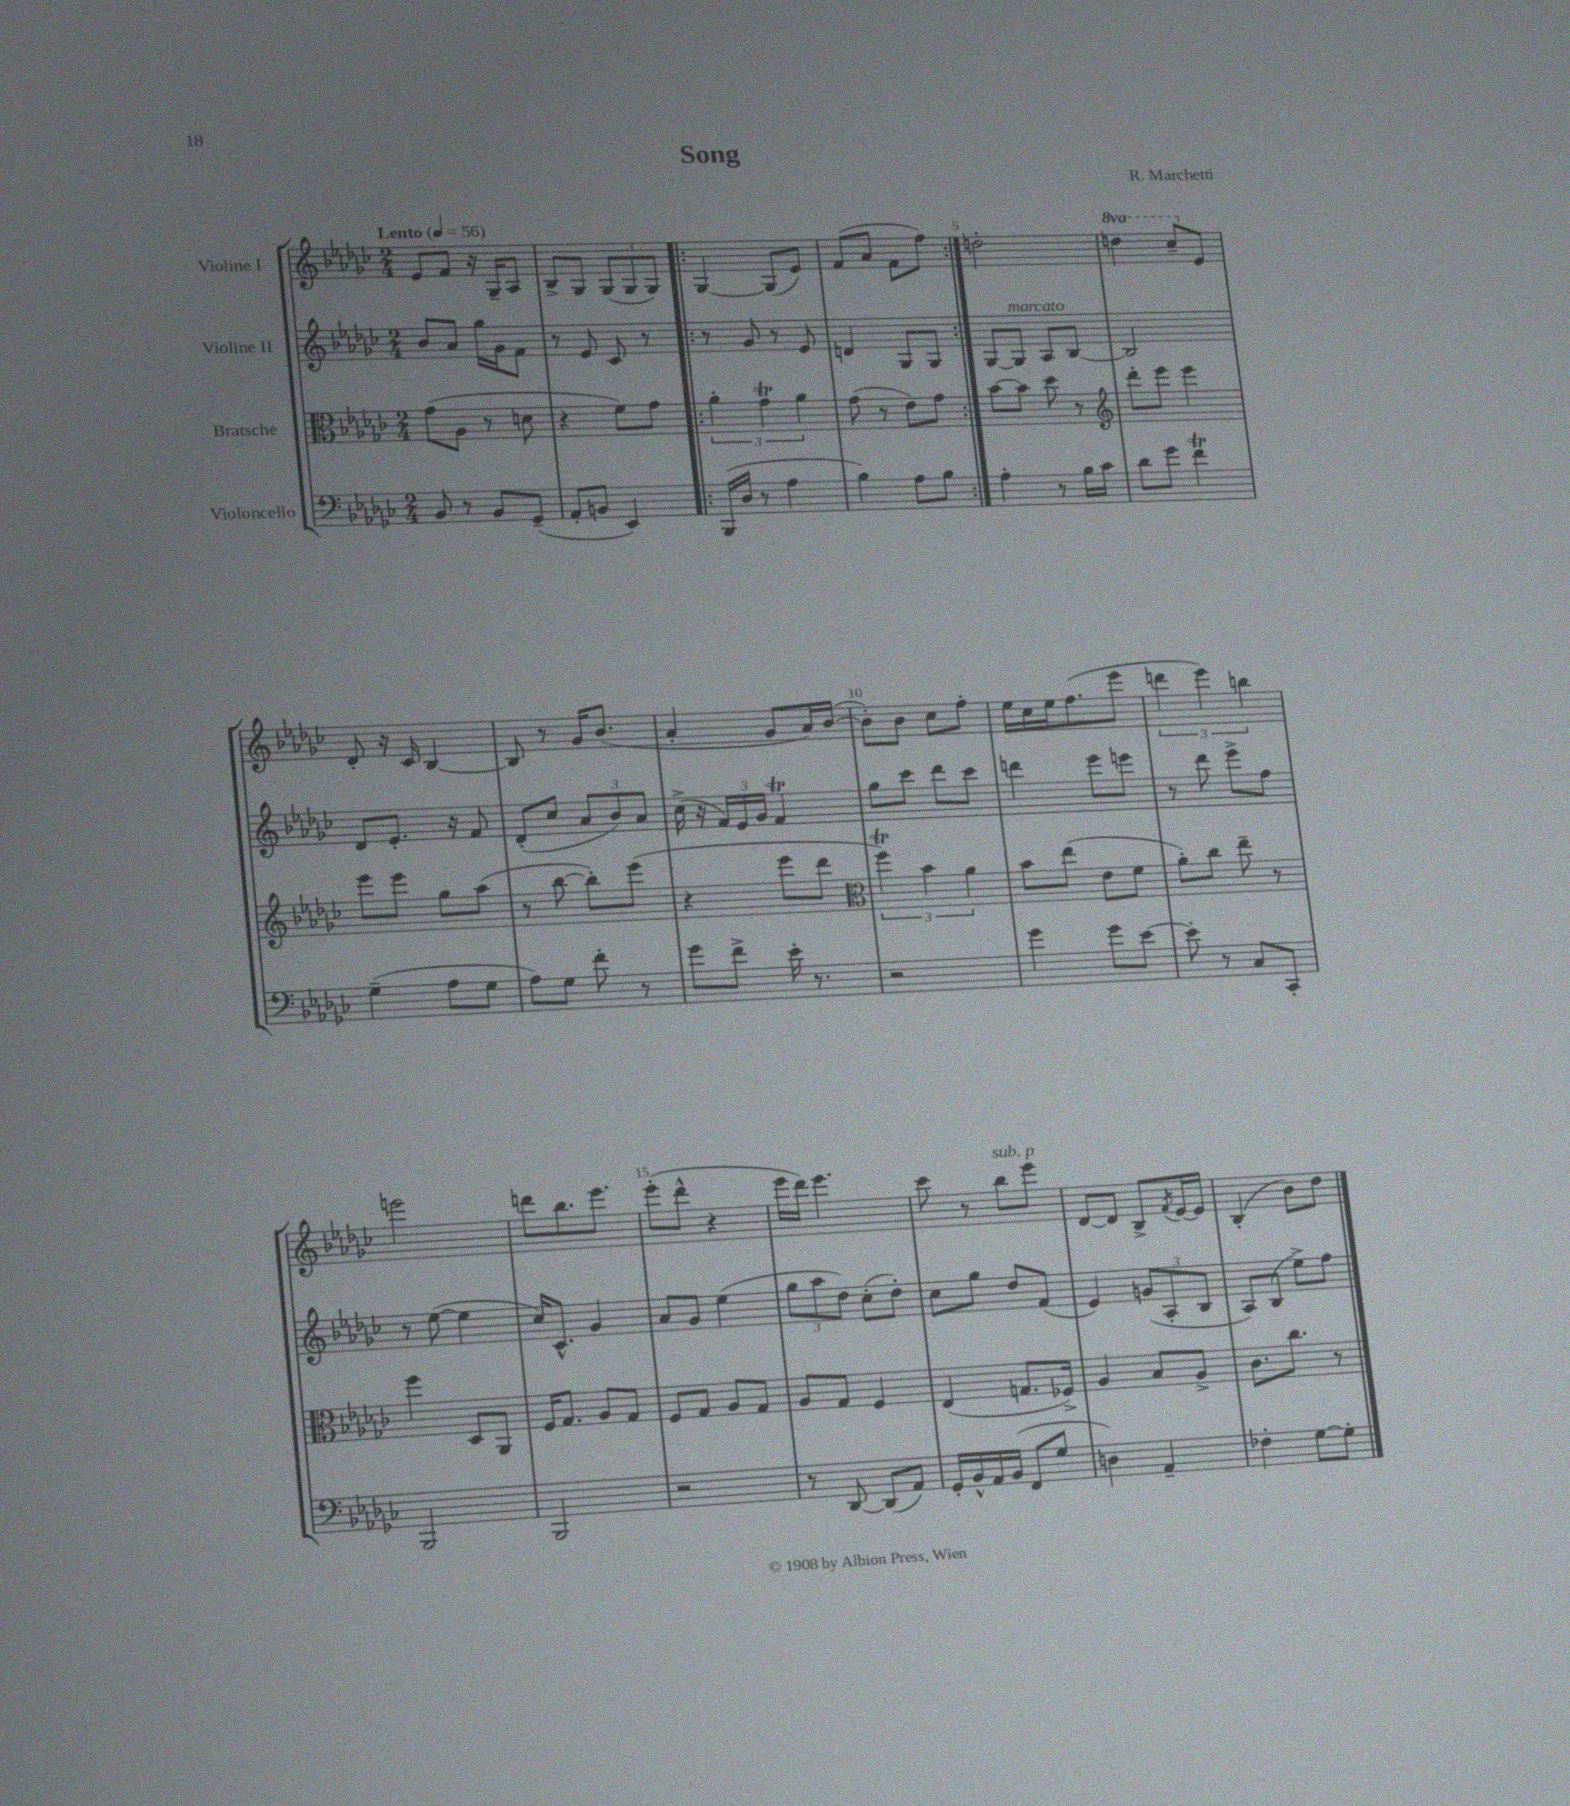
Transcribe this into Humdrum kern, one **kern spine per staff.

**kern	**kern	**kern	**kern
*staff4	*staff3	*staff2	*staff1
*clefF4	*clefC3	*clefG2	*clefG2
*k[b-e-a-d-g-c-]	*k[b-e-a-d-g-c-]	*k[b-e-a-d-g-c-]	*k[b-e-a-d-g-c-]
*M2/4	*M2/4	*M2/4	*M2/4
*MM56	*MM56	*MM56	*MM56
8BB-	(8g-	8b-	8e-
8r	8A-	8a-	8f
8BB-	8r	16gg-	16r
.	.	16g-	16G-~
(8GG-~	8d	8f	8A-
=	=	=	=
8AA-'	4r	8r	8B-^
8BB	.	8e-	8G-
4EE-)	8f)	8c-	(12G-
.	.	.	12G-
.	8g-	8r	.
.	.	.	12G-)
=!|:	=!|:	=!|:	=!|:
(16BBB-	6a-'	8r	[4G-
16D-	.	.	.
8r	.	8g-	.
.	6g-	.	.
4A-	.	8r	(8G-]
.	6a-	.	.
.	.	8e-	8e-)
=	=	=	=
4B-)	(8g-	4d	(8f
.	8r	.	8a-
8A-	8e-)	8G-	8f
8B-	8g-	8G-	8ff)
=:|!	=:|!	=:|!	=:|!
4A-'	[8b-	[8G-	2dd'
.	8b-]	8G-]	.
8r	8dd-	8A-	.
16B-	8r	[8B-	.
16c-	.	.	.
=	=	=	=
*	*clefG2	*	*
8d-	8ddd-'	2B-]	4ddd
8g-	8eee-	.	.
4f	4eee-	.	8ccc-~
.	.	.	8e-
=	=	=	=
(4G-~	8eee-	8d-	8d-'
.	8eee-	8.e-'	16r
.	.	.	16c-
8A-	8gg-	.	[4B-
.	.	16r	.
8G-	(8aa-	8f	.
=	=	=	=
8A-)	8r	(8d-'	8B-]
8G-	[8bb-	8cc-	8r
8f'	8bb-'])	12a-	16g-
.	.	.	(8.b-
.	.	12b-)	.
8r	(8eee-	.	.
.	.	12a-	.
=	=	=	=
8g-	4r	(16cc-^	4a-'
.	.	16r	.
8f^	.	24f)	.
.	.	24e-	.
.	.	24g-	.
16e-'	8eee-	4f	8g-
8.r	.	.	.
.	8ddd-	.	16a-)
.	.	.	([16b-
=	=	=	=
*	*clefC3	*	*
2r	6ff)	8gg-	8b-'])
.	.	8ccc-	8b-
.	6b-	.	.
.	.	8ddd-	8cc-
.	6a-	.	.
.	.	8ccc-	8ff'
=	=	=	=
4g-	8b-	4ddd	16ee-
.	.	.	16cc-
.	(8ee-	.	16ee-
.	.	.	(8.ff
8g-	8e-	8eee-	.
[8e-	8f	8eee	8eee-
=	=	=	=
8e-']	8a-')	8r	6ddd
8r	8cc-	8ddd-	.
.	.	.	6eee-)
8C-	8ee-~	8eee-^	.
.	.	.	6bb
8CC-'	8r	8ff	.
=	=	=	=
2BBB-	4ff	8r	2eee
.	.	([8ee-	.
.	8D-	4ee-]	.
.	8AA-	.	.
=	=	=	=
2BBB-	16F	16cc-)	8ddd
.	8.G-	8.c-^^	.
.	.	.	8.bb-
.	8A-	4g-	.
.	.	.	8.eee-
.	8G-	.	.
=	=	=	=
2r	8F	8a-	(8eee-'
.	8G-	8g-	8ddd-^^
.	8A-	(4ee-	4r
.	8G-	.	.
=	=	=	=
8r	8A-	12gg-	16eee-
.	.	.	16ddd-)
.	.	12aa-	.
[8DD-	8G-	.	4.eee-
.	.	12dd-)	.
(8DD-]	4F	(8cc-'	.
8AA-)	.	8dd-')	.
=	=	=	=
16GG-'	(4E-	8cc-	8ccc-
16BB-^^	.	.	.
16AA-	.	8gg-	8r
(16BB-	.	.	.
8FF	8.G	8dd-	8bb-
8G-	.	(8f	8eee-
.	16F-^)	.	.
=	=	=	=
4D)	4A-	4e-)	[8d-
.	.	.	8d-]
4AA-~	8B-	(12g	8B-^
.	.	12A-'	.
.	.	.	8qf
.	8A-^	.	[16e-
.	.	12B-	.
.	.	.	16e-]
=	=	=	=
4F-'	8.c-	8A-)	(4B-'
.	.	(8B-	.
.	8.cc-	.	.
[8G-	.	8ee-^)	8b-)
8G-']	8r	8ff	8dd-
==	==	==	==
*-	*-	*-	*-
